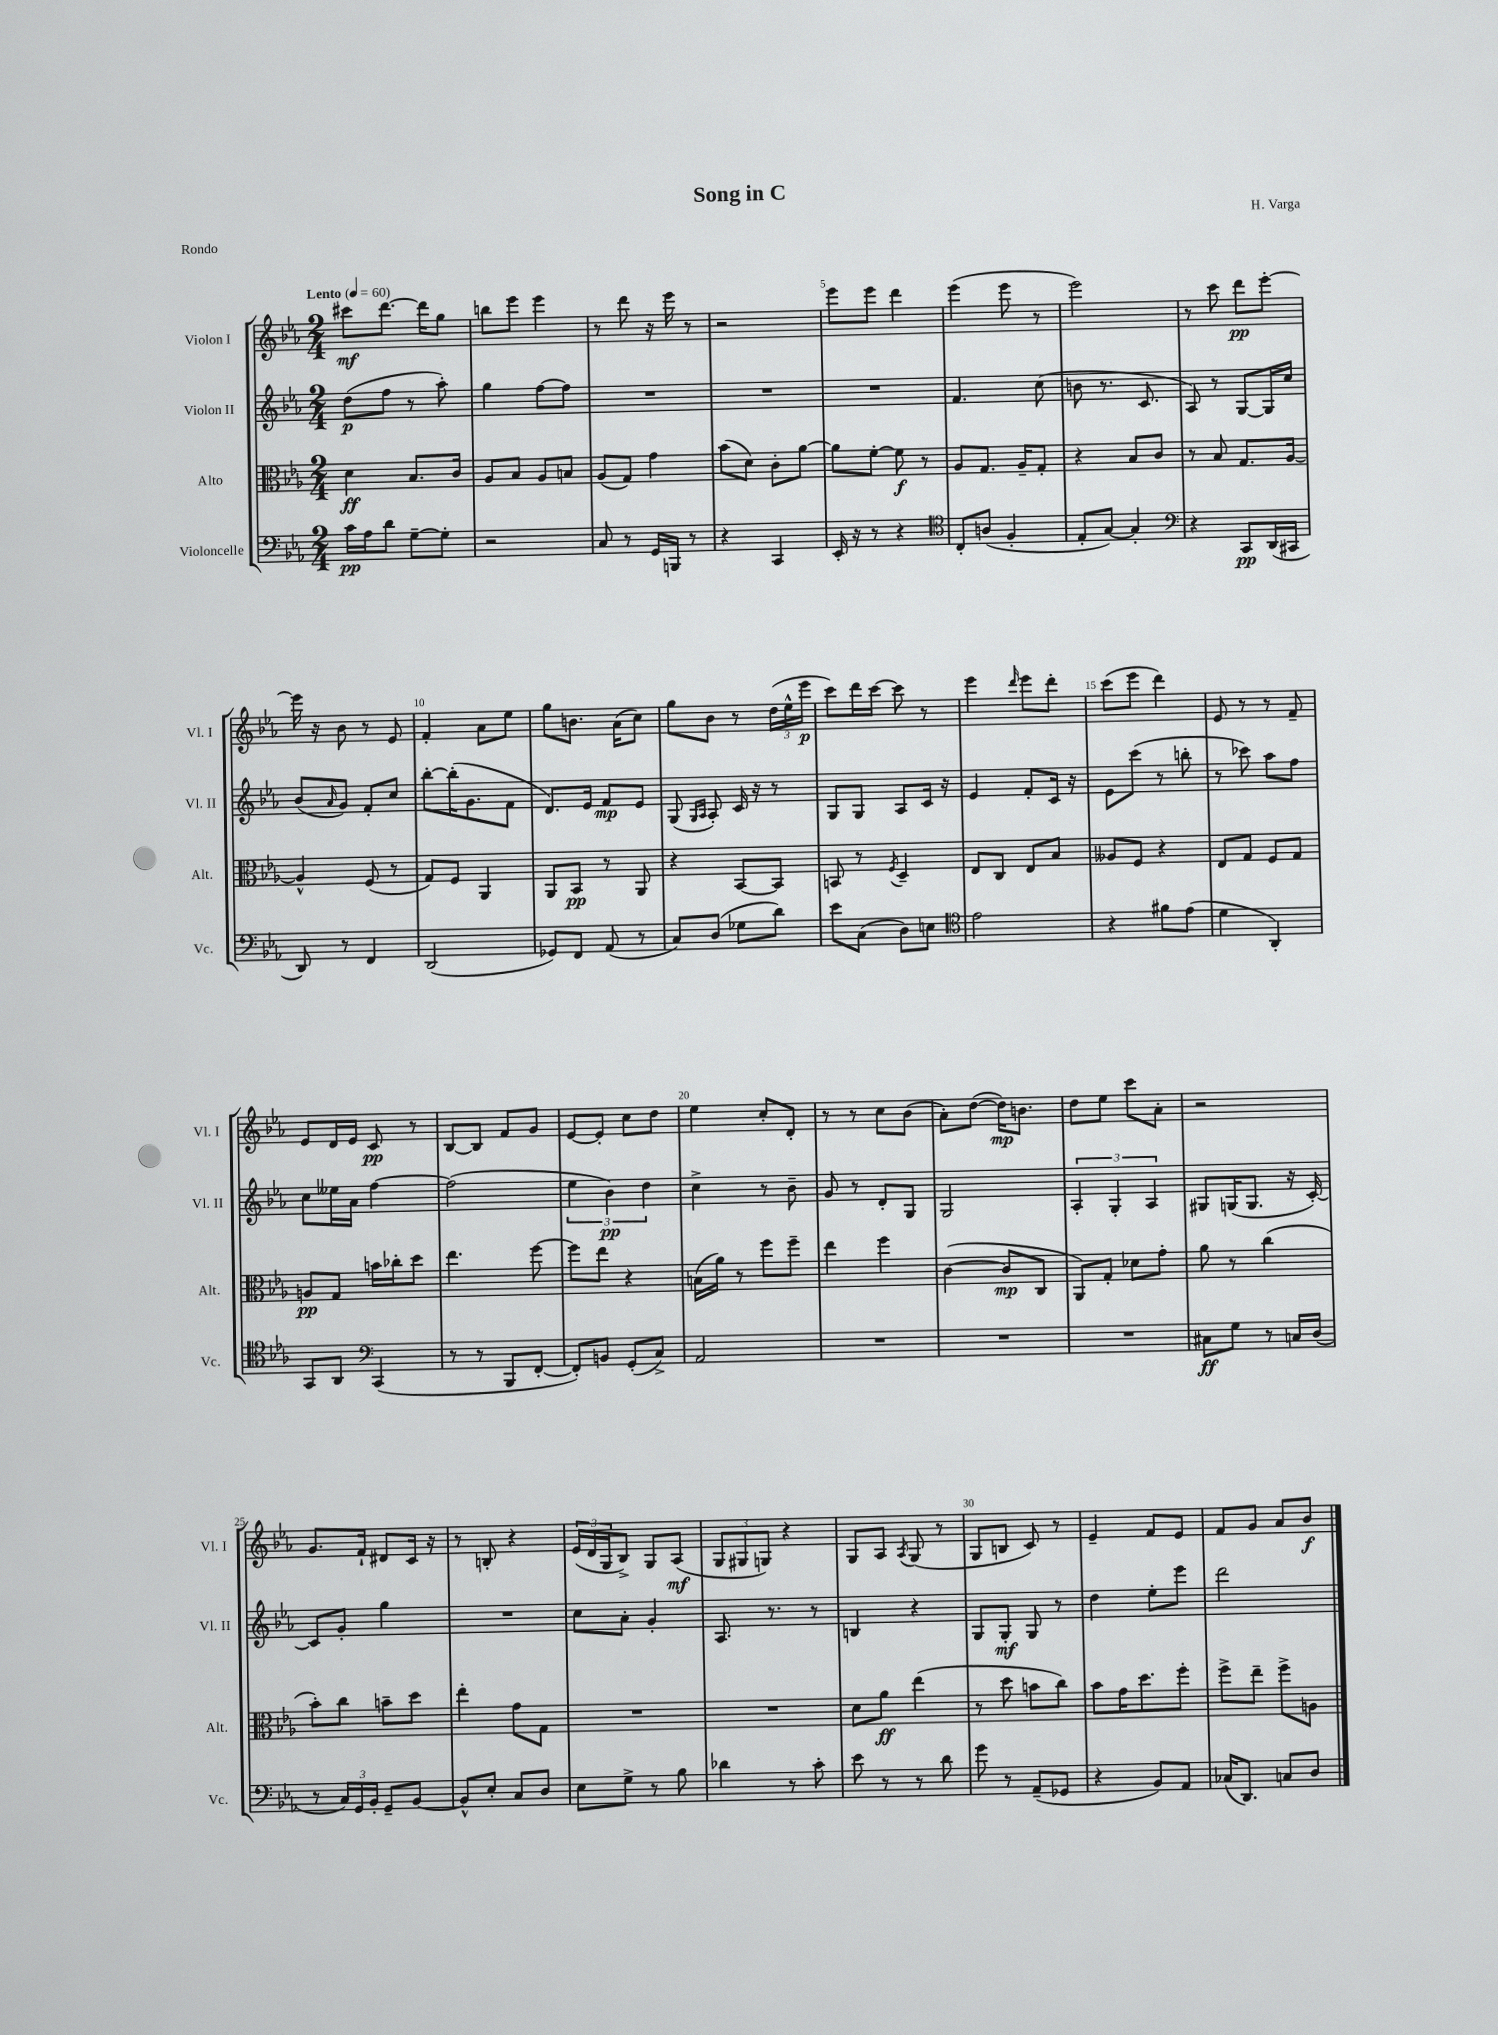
\header { title = "Song in C" composer = "H. Varga" piece = "Rondo" }
<<
\new StaffGroup <<
\new Staff = "s0" \with { instrumentName = "Violon I" shortInstrumentName = "Vl. I" } {
    \clef treble \key ees \major \numericTimeSignature \time 2/4 \tempo "Lento" 4 = 60
    cis'''8\mf d'''8.~ d'''16 g''8 |
    b''8 ees'''8 ees'''4 |
    r8 d'''8 r16 ees'''16 r8 |
    r2 |
    ees'''8 ees'''8 d'''4 |
    ees'''4( ees'''8 r8 |
    ees'''2) |
    r8 c'''8 d'''8\pp ees'''8~-. |
    ees'''16 r16 bes'8 r8 ees'8 |
    f'4-. aes'8 ees''8 |
    g''8 b'8. aes'16( c''8) |
    g''8 bes'8 r8 \tuplet 3/2 { d''16( ees''16-^ ees'''16\p } |
    c'''8) d'''16 c'''16~ c'''8 r8 |
    ees'''4 \grace { d'''16 } ees'''8 d'''8-. |
    c'''8( ees'''8 d'''4) |
    ees'8 r8 r8 f'8-- |
    ees'8 d'16 ees'16 c'8\pp r8 |
    bes8~ bes8 f'8 g'8 |
    ees'8~ ees'8-. c''8 d''8 |
    ees''4 c''8-. d'8-. |
    r8 r8 c''8 bes'8( |
    aes'8-.) d''8~( d''16\mp) b'8. |
    d''8 ees''8 c'''8 aes'8-. |
    r2 |
    g'8. f'16-! dis'8 c'16 r16 |
    r8 b8-. r4 |
    \tuplet 3/2 { ees'16( d'16 g16 } bes8->) g8 aes8\mf( |
    \tuplet 3/2 { g8 gis8 g8) } r4 |
    g8 aes8 \acciaccatura { aes8 } g8( r8 |
    g8 b8 c'8) r8 |
    ees'4-- f'8 ees'8 |
    f'8 g'8 aes'8 bes'8\f \bar "|." |
}
\new Staff = "s1" \with { instrumentName = "Violon II" shortInstrumentName = "Vl. II" } {
    \clef treble \key ees \major \numericTimeSignature \time 2/4
    d''8\p( f''8 r8 aes''8-.) |
    g''4 f''8~ f''8 |
    R2 |
    R2 |
    R2 |
    f'4. c''8( |
    b'8 r8. c'8. |
    aes8) r8 g8~ g16 c''16 |
    bes'8( \grace { aes'16 } g'8) f'8-. c''8 |
    bes''8~-. bes''16-.( g'8. f'8 |
    d'8.) ees'16 f'8\mp ees'8 |
    g8( \grace { g16 aes16 } aes8-.) c'16 r16 r8 |
    g8 g8 aes8 c'16 r16 |
    ees'4 f'8-. c'16 r16 |
    ees'8 c'''8( r8 b''8-. |
    r8 ces'''8) aes''8 f''8 |
    c''8 eeses''16 aes'16 f''4~ |
    f''2( |
    \tuplet 3/2 { ees''4 bes'4\pp) d''4 } |
    c''4-> r8 bes'8-- |
    g'8 r8 d'8-. g8 |
    g2 |
    \tuplet 3/2 { aes4-. g4-. aes4 } |
    gis8 g16( g8. r16 c'16~-.) |
    c'8 g'8-. g''4 |
    R2 |
    c''8 aes'8-. g'4-. |
    aes8. r8. r8 |
    b4 r4 |
    g8 g8-.\mf g8 r8 |
    d''4 ees''8-. ees'''8 |
    d'''2 \bar "|." |
}
\new Staff = "s2" \with { instrumentName = "Alto" shortInstrumentName = "Alt." } {
    \clef alto \key ees \major \numericTimeSignature \time 2/4
    d'4\ff bes8. c'16 |
    aes8 bes8 aes8 b8 |
    aes8( g8) g'4 |
    bes'8( d'8) c'8-. aes'8~ |
    aes'8 f'8~-. f'8\f r8 |
    aes8 g8. aes16-- g8-. |
    r4 bes8 c'8 |
    r8 bes8 g8. aes16~ |
    aes4-^ f8( r8 |
    g8) f8 aes,4 |
    aes,8 bes,8\pp r8 aes,8 |
    r4 bes,8~ bes,8 |
    b,8 r8 \acciaccatura { f8 } d4-- |
    ees8 c8 ees8 bes8 |
    aeses8 f8 r4 |
    ees8 g8 f8 g8 |
    a8\pp g8 b'16 ces''16-. d''8 |
    ees''4. f''8~ |
    f''8 ees''8 r4 |
    b16( aes'16) r8 f''8 f''8-- |
    ees''4 f''4 |
    c'4~( c'8\mp c8 |
    aes,8) g8-. des'8 g'8-. |
    aes'8 r8 c''4( |
    bes'8-.) c''8 b'8-- d''8 |
    ees''4-. g'8 g8 |
    R2 |
    R2 |
    d'8 aes'8\ff ees''4( |
    r8 d''8 b'8 c''8) |
    bes'8 g'16 d''8. f''8-. |
    f''8-> ees''8-- f''8-> a8 \bar "|." |
}
\new Staff = "s3" \with { instrumentName = "Violoncelle" shortInstrumentName = "Vc." } {
    \clef bass \key ees \major \numericTimeSignature \time 2/4
    c'16\pp aes16 d'8 g8~-- g8-. |
    r2 |
    c8 r8 g,16 b,,16 r8 |
    r4 c,4 |
    ees,16-. r16 r8 r4 |
    \clef tenor c8-. a8( f4-. |
    ees8-. g8~) g4-. |
    \clef bass r4 c,8\pp d,16( cis,16 |
    d,8) r8 f,4 |
    d,2( |
    ges,8) f,8 aes,8( r8 |
    c8) d8( ges8 d'8) |
    ees'8 c8( d8) e8 |
    \clef tenor ees'2 |
    r4 fis'8 ees'8( |
    d'4 aes,4-.) |
    g,8 aes,8 \clef bass c,4( |
    r8 r8 bes,,8 f,8~-. |
    f,8-.) b,8 g,8-.( c8->) |
    aes,2 |
    R2 |
    R2 |
    R2 |
    cis8\ff g8 r8 c16 d16( |
    r8 \tuplet 3/2 { c16) g,16 bes,16-. } g,8-- bes,8~ |
    bes,8-^ ees8-. c8 d8 |
    ees8 g8-> r8 bes8 |
    des'4 r8 c'8-. |
    ees'8 r8 r8 d'8 |
    g'8 r8 aes,8--( ges,8 |
    r4 bes,8) aes,8 |
    ces16( d,8.) c8 d8 \bar "|." |
}
>>
>>
\layout { \context { \Score \override BarNumber.break-visibility = ##(#f #t #t) barNumberVisibility = #(every-nth-bar-number-visible 5) } }
